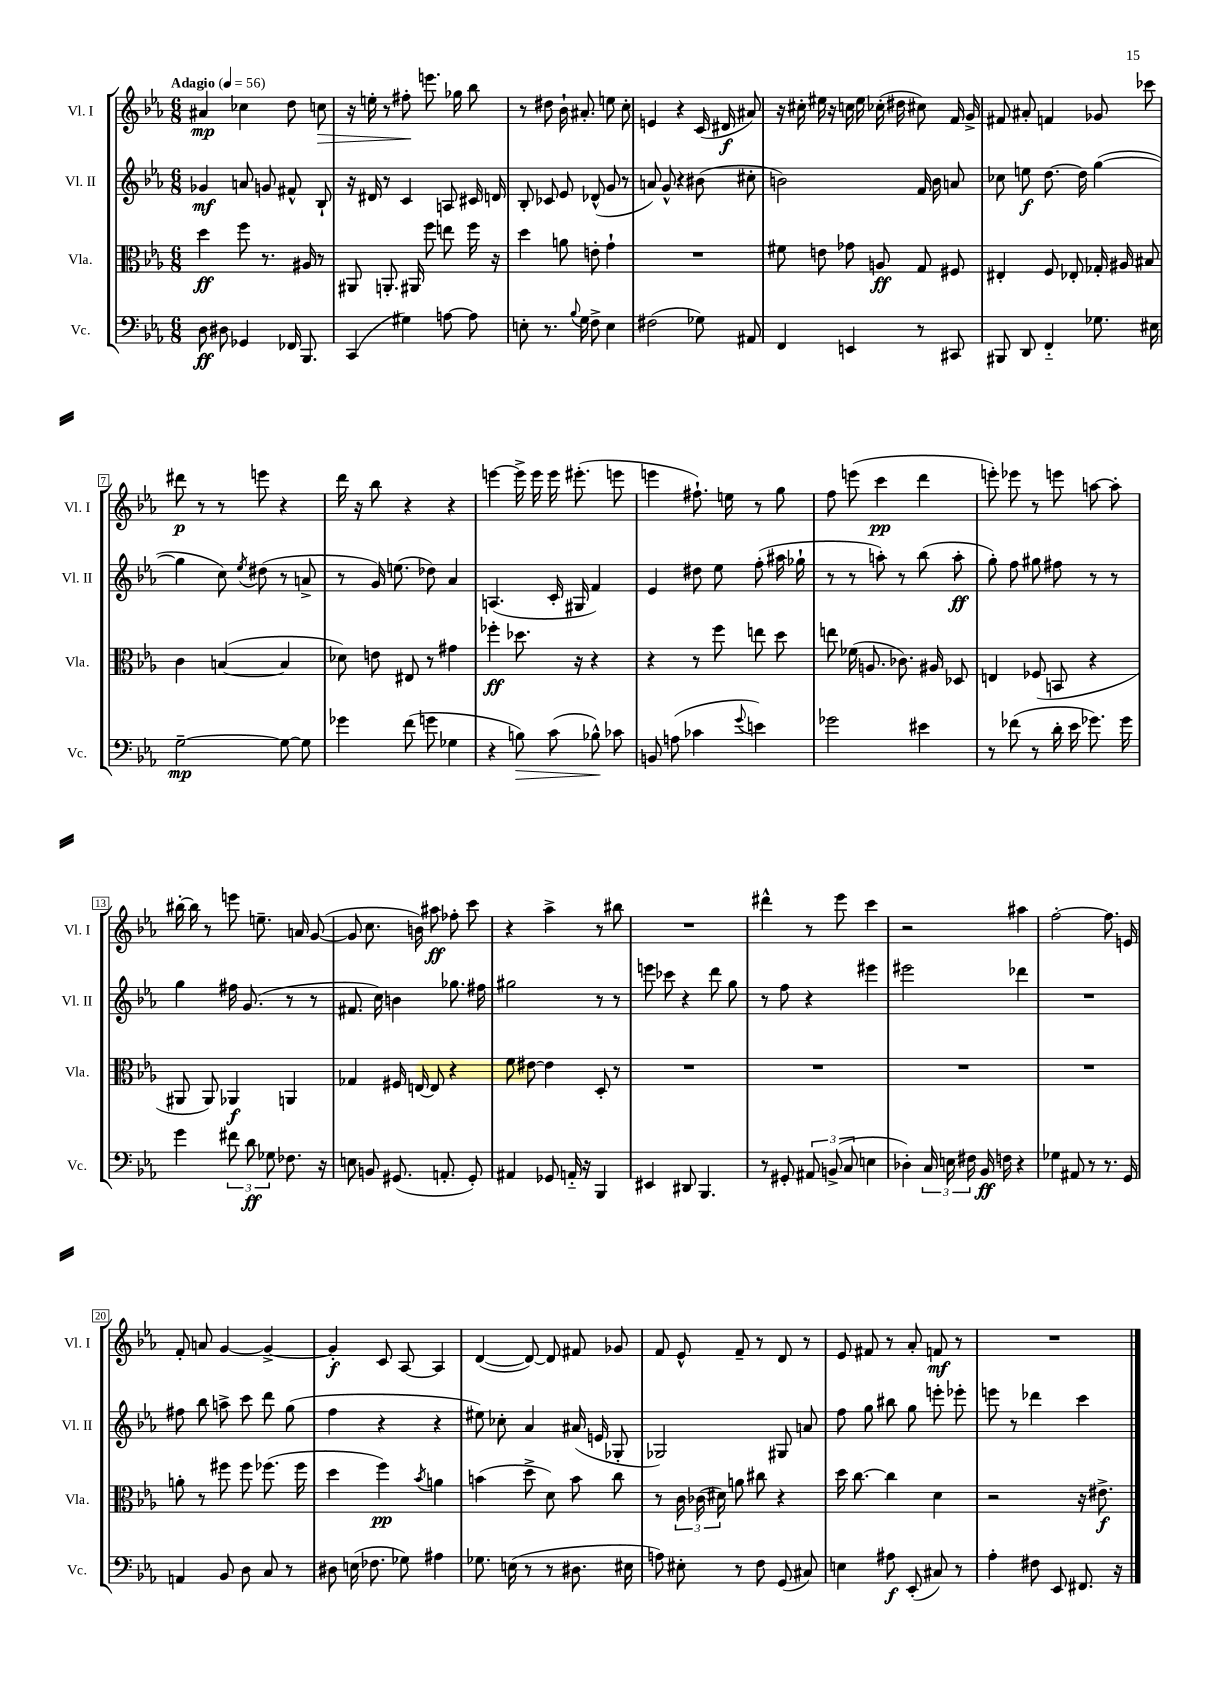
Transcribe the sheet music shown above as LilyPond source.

<<
\new StaffGroup <<
\new Staff = "s0" \with { instrumentName = "Vl. I" shortInstrumentName = "Vl. I" } {
    \clef treble \key ees \major \numericTimeSignature \time 6/8 \tempo "Adagio" 4 = 56
    \autoBeamOff ais'4\mp ces''4 d''8 c''8\> |
    r16 e''16-. r8 fis''8-.\! e'''8. ges''16 bes''8 |
    r8 dis''8 bes'16-! ais'8.-. e''8 c''8-. |
    e'4 r4 c'16( dis'16\f ais'8) |
    r16 cis''16-. eis''16 r16 c''16 eis''16 ces''16-.( dis''16 cis''8) f'16 g'16-> |
    fis'8 ais'8-. f'4 ges'8 ces'''8 |
    dis'''8\p r8 r8 e'''8 r4 |
    d'''16 r16 bes''8 r4 r4 |
    e'''4~ e'''16-> e'''16 e'''16 eis'''8.-.( e'''8 |
    e'''4 fis''8.-!) e''16 r8 g''8 |
    f''8 e'''8( c'''4\pp d'''4 |
    e'''8-.) ees'''8 r8 e'''8 a''8~ a''8-. |
    bis''16~-. bis''16 r8 e'''8 e''8.-- a'16 g'8~( |
    g'8 c''8. b'16) ais''8\ff fes''8-. c'''8 |
    r4 aes''4-> r8 bis''8 |
    R2. |
    dis'''4-^ r8 ees'''8 c'''4 |
    r2 ais''4 |
    f''2~-. f''8. e'16 |
    f'8-. a'8 g'4~ g'4~-> |
    g'4-.\f c'8 aes8~ aes4 |
    d'4~( d'8~) d'8 fis'8 ges'8 |
    f'8 ees'8-^ f'8-- r8 d'8 r8 |
    ees'8 fis'8 r8 aes'8-. f'8\mf r8 |
    R2. \bar "|." |
}
\new Staff = "s1" \with { instrumentName = "Vl. II" shortInstrumentName = "Vl. II" } {
    \clef treble \key ees \major \numericTimeSignature \time 6/8
    \autoBeamOff ges'4\mf a'8 g'8 fis'8-^ bes8-! |
    r16 dis'16 r8 c'4 a8 cis'16 d'16 |
    bes8-. ces'8 ees'8 des'8-^( g'8 r8 |
    a'8) g'8-^ r4 bis'8( cis''8-. |
    b'2) f'16 b'16 a'8 |
    ces''8 e''8\f d''8.~ d''16 g''4~( |
    g''4 c''8) \acciaccatura { ees''8 } dis''8( r8 a'8-> |
    r8 g'16) e''8.( des''8) aes'4 |
    a4.( c'16-. gis16 f'4) |
    ees'4 dis''8 ees''8 f''8-.( ais''16 ges''16-! |
    r8 r8 a''8-.) r8 bes''8( a''8-.\ff |
    g''8-.) f''8 gis''8 fis''8 r8 r8 |
    g''4 fis''16 g'8.( r8 r8 |
    fis'8. c''16) b'4 ges''8. fis''16 |
    gis''2 r8 r8 |
    e'''8 ces'''8 r4 d'''8 g''8 |
    r8 f''8 r4 eis'''4 |
    eis'''2 des'''4 |
    R2. |
    fis''8 bes''8 a''8-> c'''8 d'''8 g''8( |
    f''4 r4 r4 |
    eis''8) ces''8-. aes'4 ais'16( e'16 ges8-. |
    ges2) gis8 a'8 |
    f''8 g''8 bis''8 g''8 e'''8-. ees'''8-. |
    e'''8 r8 des'''4 c'''4 \bar "|." |
}
\new Staff = "s2" \with { instrumentName = "Vla." shortInstrumentName = "Vla." } {
    \clef alto \key ees \major \numericTimeSignature \time 6/8
    \autoBeamOff d''4\ff f''8 r8. ais16 r8 |
    ais,8 a,8.-. ais,16 f''8 e''8 f''16 r16 |
    d''4 a'8 e'8-. g'4-! |
    R2. |
    fis'8 e'8 ges'8 a8\ff g8 fis8 |
    eis4-. f8 ees8-. ges16-. ais16 bis8 |
    c'4 b4~( b4 |
    des'8) e'8 eis8 r8 gis'4 |
    fes''4-.\ff des''8. r16 r4 |
    r4 r8 f''8 e''8 d''8 |
    e''8 fes'16( a8. ces'8.) ais16 des8 |
    e4 fes8( b,8 r4 |
    ais,8 ais,8) aes,4\f a,4 |
    ges4 fis16 e16~ e8 r4 |
    f'8 eis'8~ eis'4 d8-. r8 |
    R2. |
    R2. |
    R2. |
    R2. |
    a'8-. r8 fis''8 fis''8 fes''8.( fes''16 |
    d''4 f''4\pp) \acciaccatura { bes'8 } a'4 |
    b'4( d''8-> d'8) b'8 c''8 |
    r8 \tuplet 3/2 { c'16 ces'16( dis'16) } a'8 cis''8 r4 |
    d''16 c''8.~ c''4 d'4 |
    r2 r16 eis'8.->\f \bar "|." |
}
\new Staff = "s3" \with { instrumentName = "Vc." shortInstrumentName = "Vc." } {
    \clef bass \key ees \major \numericTimeSignature \time 6/8
    \autoBeamOff d8\ff dis8 ges,4 fes,16 bes,,8. |
    c,4( gis4) a8~ a8 |
    e8-. r8. \appoggiatura { bes8 } g16 f8-> e4 |
    fis2( ges8) ais,8 |
    f,4 e,4 r8 cis,8 |
    bis,,8 d,8 f,4-_ ges8. eis16 |
    g2~--\mp g8~ g8 |
    ges'4 f'8( g'8 ges4 |
    r4 b8\>) c'8( bes8-^\!) ces'8 |
    b,8 a8( ces'4 \appoggiatura { g'8 } e'4) |
    ges'2 eis'4 |
    r8 fes'8( r8 d'16-. ees'16 ges'8.) ges'16 |
    g'4 \tuplet 3/2 { fis'8 d'8\ff ges8 } fes8. r16 |
    e8 b,8 gis,8.( a,8.-. gis,8-.) |
    ais,4 ges,8 a,16-_ r16 bes,,4 |
    eis,4 dis,8 bes,,4. |
    r8 gis,8-. \tuplet 3/2 { ais,8 b,8->( c8 } e4 |
    des4-.) \tuplet 3/2 { c16 e16 fis16 } bes,16\ff f16 r4 |
    ges4 ais,8 r8 r8. g,16 |
    a,4 bes,8 d8 c8 r8 |
    dis8 e16( fes8. ges8) ais4 |
    ges8. e16( r8 r8 dis8. eis16 |
    a8) eis8-. r8 f8 g,8( cis8) |
    e4 ais8\f ees,8-.( cis8) r8 |
    aes4-. fis8 ees,8 fis,8. r16 \bar "|." |
}
>>
>>
\layout { \context { \Score \override BarNumber.stencil = #(make-stencil-boxer 0.1 0.3 ly:text-interface::print) } }
